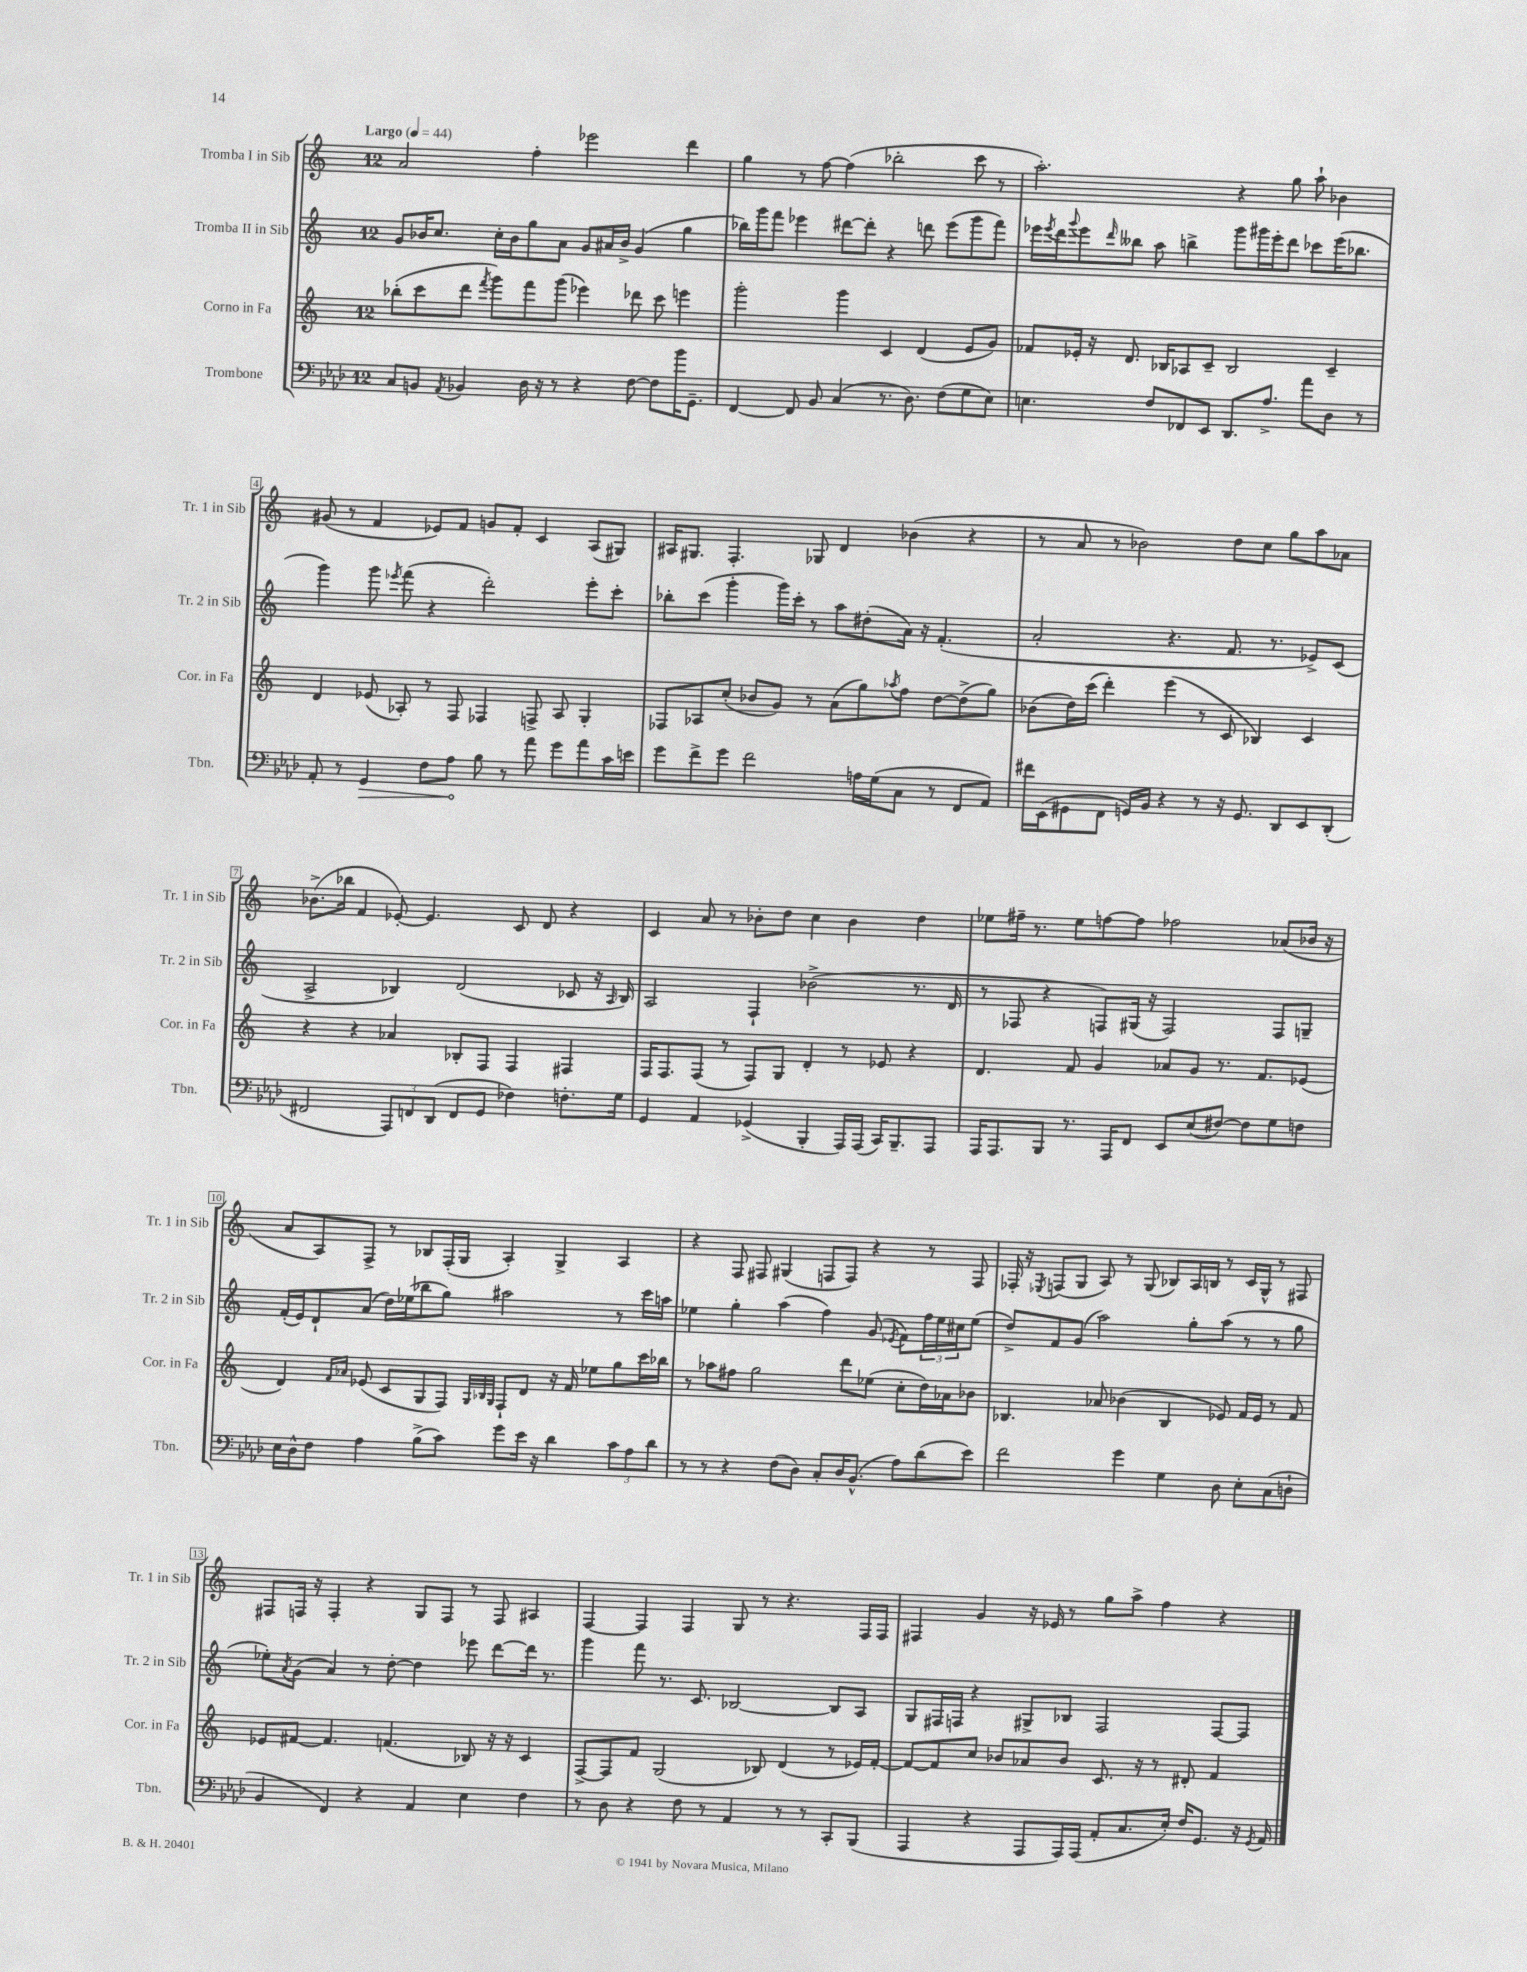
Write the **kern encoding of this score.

**kern	**kern	**kern	**kern
*staff4	*staff3	*staff2	*staff1
*clefF4	*clefG2	*clefG2	*clefG2
*k[b-e-a-d-]	*k[]	*k[]	*k[]
*M12/8	*M12/8	*M12/8	*M12/8
*MM44	*MM44	*MM44	*MM44
8C	(8bb-'	8g	2a
8BB	8ccc	16b-	.
.	.	8.cc	.
8qAA-	.	.	.
4BB-	8ddd	.	.
.	8qfff	.	.
.	8ggg)	16cc'	.
.	.	16b-	.
16D-	8fff	8gg	4ff'
16r	.	.	.
8r	(8ggg	8a	.
4r	4eee-)	8g	2eee-
.	.	16a#	.
.	.	16b-^	.
[8F	8ddd-	(4g	.
8F]	8ccc	.	.
16b-	4eee	4gg	4ddd
8.GG~	.	.	.
=	=	=	=
[4FF	2ggg'	16bb-)	4gg
.	.	16ggg	.
.	.	8fff	.
8FF]	.	4eee-	8r
8BB-	.	.	[8ff
(4C	4ggg	[8ddd#	(4ff]
.	.	8ddd#']	.
8.r	4c	4r	2bb-'
8.D-)	.	.	.
.	(4d	8ddd	.
(8F	.	(8eee-	.
8G	8e	8ggg	8ccc
8E-)	8g)	8fff)	8r
=	=	=	=
4.E	8f-	16eee-	2.aa')
.	.	8qeee-	.
.	.	16ddd	.
.	.	8qqggg	.
.	16e-'	8eee-	.
.	16r	.	.
.	.	16qqddd	.
.	8.d	8bb--	.
8F	.	8aa	.
.	16B-	.	.
8FF-	8A-	4bb^	.
8EE-	8c~	.	.
8.DD-	2B-	8ggg	4r
.	.	16ggg#	.
8.A-^	.	16eee-'	.
.	.	8ddd	8gg
8a-	.	8ccc-	8aa`
8D-	4c~	(16eee-	4b-
.	.	8.bb-	.
8r	.	.	.
=	=	=	=
8AA-'	4d	4ggg)	(8g#
8r	.	.	8r
4GG	(8e-	8ggg	4f
.	.	8qeee-	.
.	8A-')	(8fff	.
8F	8r	4r	8e-)
8A-	8F	.	8f
8B-	4F-	2ddd')	8g
8r	.	.	8f'
8a-	8F^	.	4c
8g	8A-	.	.
8a-	4G'	8eee-'	(8A
16c	.	8ccc'	8G#)
16e	.	.	.
=	=	=	=
8g	8F-	8bb-'	16A#
.	.	.	8.G#
8f^	8A-	(8ccc	.
8g	(8cc'	4ggg'	4.F'
2f	8b-	.	.
.	8g)	16ggg)	.
.	.	16ccc'	.
.	8r	8r	8G-
.	(8a	8aa	4d
16A	8gg)	(8dd#'	.
(16G	.	.	.
.	8qaa-	.	.
8C	8ff	16a)	(4b-
.	.	16r	.
8r	[8dd	(4.f'	.
8FF	(8dd^]	.	4r
8AA-)	8gg)	.	.
=	=	=	=
16f#	(8b-	2a'	8r
(16EE-	.	.	.
8GG#	16dd)	.	8a
.	(16ccc	.	.
8FF	4ddd')	.	8r
16GG)	.	.	2b-)
16BB-	.	.	.
4r	(4eee	4.r	.
8r	8r	.	.
16r	8c	8.f	8dd
8.GG	.	.	.
.	4B-)	.	8cc
.	.	8.r	.
8DD-	.	.	8gg
8EE-	4c	8e-^)	8aa
(8DD-'	.	(8c	8a-
=	=	=	=
2FF#	4r	2A^	(8.b-^
.	.	.	16bb-
.	4r	.	4f
12AAA-)	4a-	4B-)	[8e-')
12FF	.	.	.
.	.	.	4.e-]
(12DD-	.	.	.
8FF	8B-'	(2d	.
8GG	8F	.	.
4F-)	4F	.	8c
.	.	.	8d
8.F'	4F#	8c-	4r
.	.	16r	.
.	.	16qqA	.
16G	.	16B-)	.
=	=	=	=
4GG	16F	2A	4c
.	8.F	.	.
4AA-	(8F	.	8a
.	8r	.	8r
(4GG-^	8F)	4F`	8b-'
.	8G	.	8dd
4BBB-'	4d'	(2b-^	4cc
16AAA-)	8r	.	4b-
(16AAA-	.	.	.
16CC)	8e-	.	.
8.BBB-~	.	.	.
.	4r	8.r	4dd
8AAA-	.	.	.
.	.	16d	.
=	=	=	=
16AAA-	4.d	8r	8ee-
8.AAA-	.	.	.
.	.	8F-	16ff#~
.	.	.	8.r
8BBB-	.	4r	.
8.r	8f	.	8ee-
.	4g	8F)	[8ff
16AAA-	.	.	.
8FF	.	(16G#	8ff]
.	.	16r	.
8EE-	8a-	2F)	2ff-
(8E-	8g	.	.
[8F#)	8.r	.	.
8F#]	.	.	.
.	8.f	.	.
8G	.	8F	(8a-
8F	(8e-	8G~	16b-
.	.	.	16r
=	=	=	=
16E-	4d)	(16f'	8a
16D-^^	.	16e)	.
8F	.	8d`	8A)
.	16qqf	.	.
.	16qqa-	.	.
4A-	(8e-	(8a	8F^
.	8c	16dd)	8r
.	.	(16ee-	.
(8B-^	8G	8bb-	8B-
8c)	8F)	8gg)	(16F'
.	.	.	16G
.	32qqG	.	.
.	32qqB-	.	.
.	32qqG	.	.
8g	8F`	2aa#	4A')
16e-	8d	.	.
16r	.	.	.
4d-	16r	.	4G^
.	16f	.	.
.	8ee-	.	.
12c	8gg	8r	4A
12A-	.	.	.
.	16ccc	16ccc	.
12d-	.	.	.
.	16bb-	16aa	.
=	=	=	=
8r	8r	4ee-	4r
8r	8aa-	.	.
4r	8ff#	4gg'	8F
.	2gg	.	8F#
(8F	.	(4aa	(4G#
8D-)	.	.	.
8C'	.	4ff)	8F
16D-	8ddd	.	8F)
(8.BB-^^	.	.	.
.	(8ee-	(8g	4r
.	.	8qe-	.
8A-)	8cc'	8f)	.
(8d-	16dd)	24ff	8r
.	.	24ee-	.
.	16a-	.	.
.	.	24cc#	.
8e-)	8b-	(8ee-	8F
=	=	=	=
2f	4.B-	8dd^)	16F-'
.	.	.	16r
.	.	.	8qE-
.	.	8f	(8F
.	.	(8g	8G
.	8a-	2aa)	8A)
4g	(4b-	.	8r
.	.	.	(8G
4G	4B-	.	8B-)
.	.	8gg'	16A
.	.	.	16B
8D-	8e-)	(8aa	8r
8E-'	16f	8r	16c
.	16e-	.	16G^^
(8C	8r	8r	8r
8D`	8f	8gg	8F#
=	=	=	=
4BB-	8e-	8ee-')	8F#
.	.	8qa	.
.	[8f#	(8g	16F
.	.	.	16r
4FF)	4.f#]	4a)	4F'
4r	.	8r	4r
.	(4.f	[8dd'	.
4AA-	.	4dd]	8G
.	.	.	8F
4E-	8B-)	8eee-	8r
.	16r	[8ddd	8F
.	16r	.	.
4F	4c	16ddd]	4A#
.	.	8.r	.
=	=	=	=
8r	[8F^	4ggg	[4F
8D-	8F]	.	.
4r	8f	8fff	4F]
.	(2G	8.r	.
8F	.	.	4F
.	.	8.c	.
8r	.	.	.
4AA-	.	[2B-	8G
.	8B-)	.	8r
8r	(4d	.	4.r
8r	.	.	.
8CC'	8r	8B-]	.
(8BBB-	16e-)	8A	16F
.	[16f'	.	16F
=	=	=	=
4AAA-	8f_	8G	4F#
.	8f]	16F#	.
.	.	16F	.
4r	8cc	4r	4g
.	8b-	.	.
8AAA-	8a-	8G#^	16r
.	.	.	16e-
16AAA-)	8b-	8B-	8r
(16AAA-	.	.	.
8AA-'	8.c	2F	8gg
8.C	.	.	8aa^
.	16r	.	.
.	8r	.	4ff
16E-')	.	.	.
16F	8d#'	.	.
8.GG	.	.	.
.	4f	[8F	4r
16r	.	8F]	.
8qGG	.	.	.
16AA-	.	.	.
==	==	==	==
*-	*-	*-	*-
